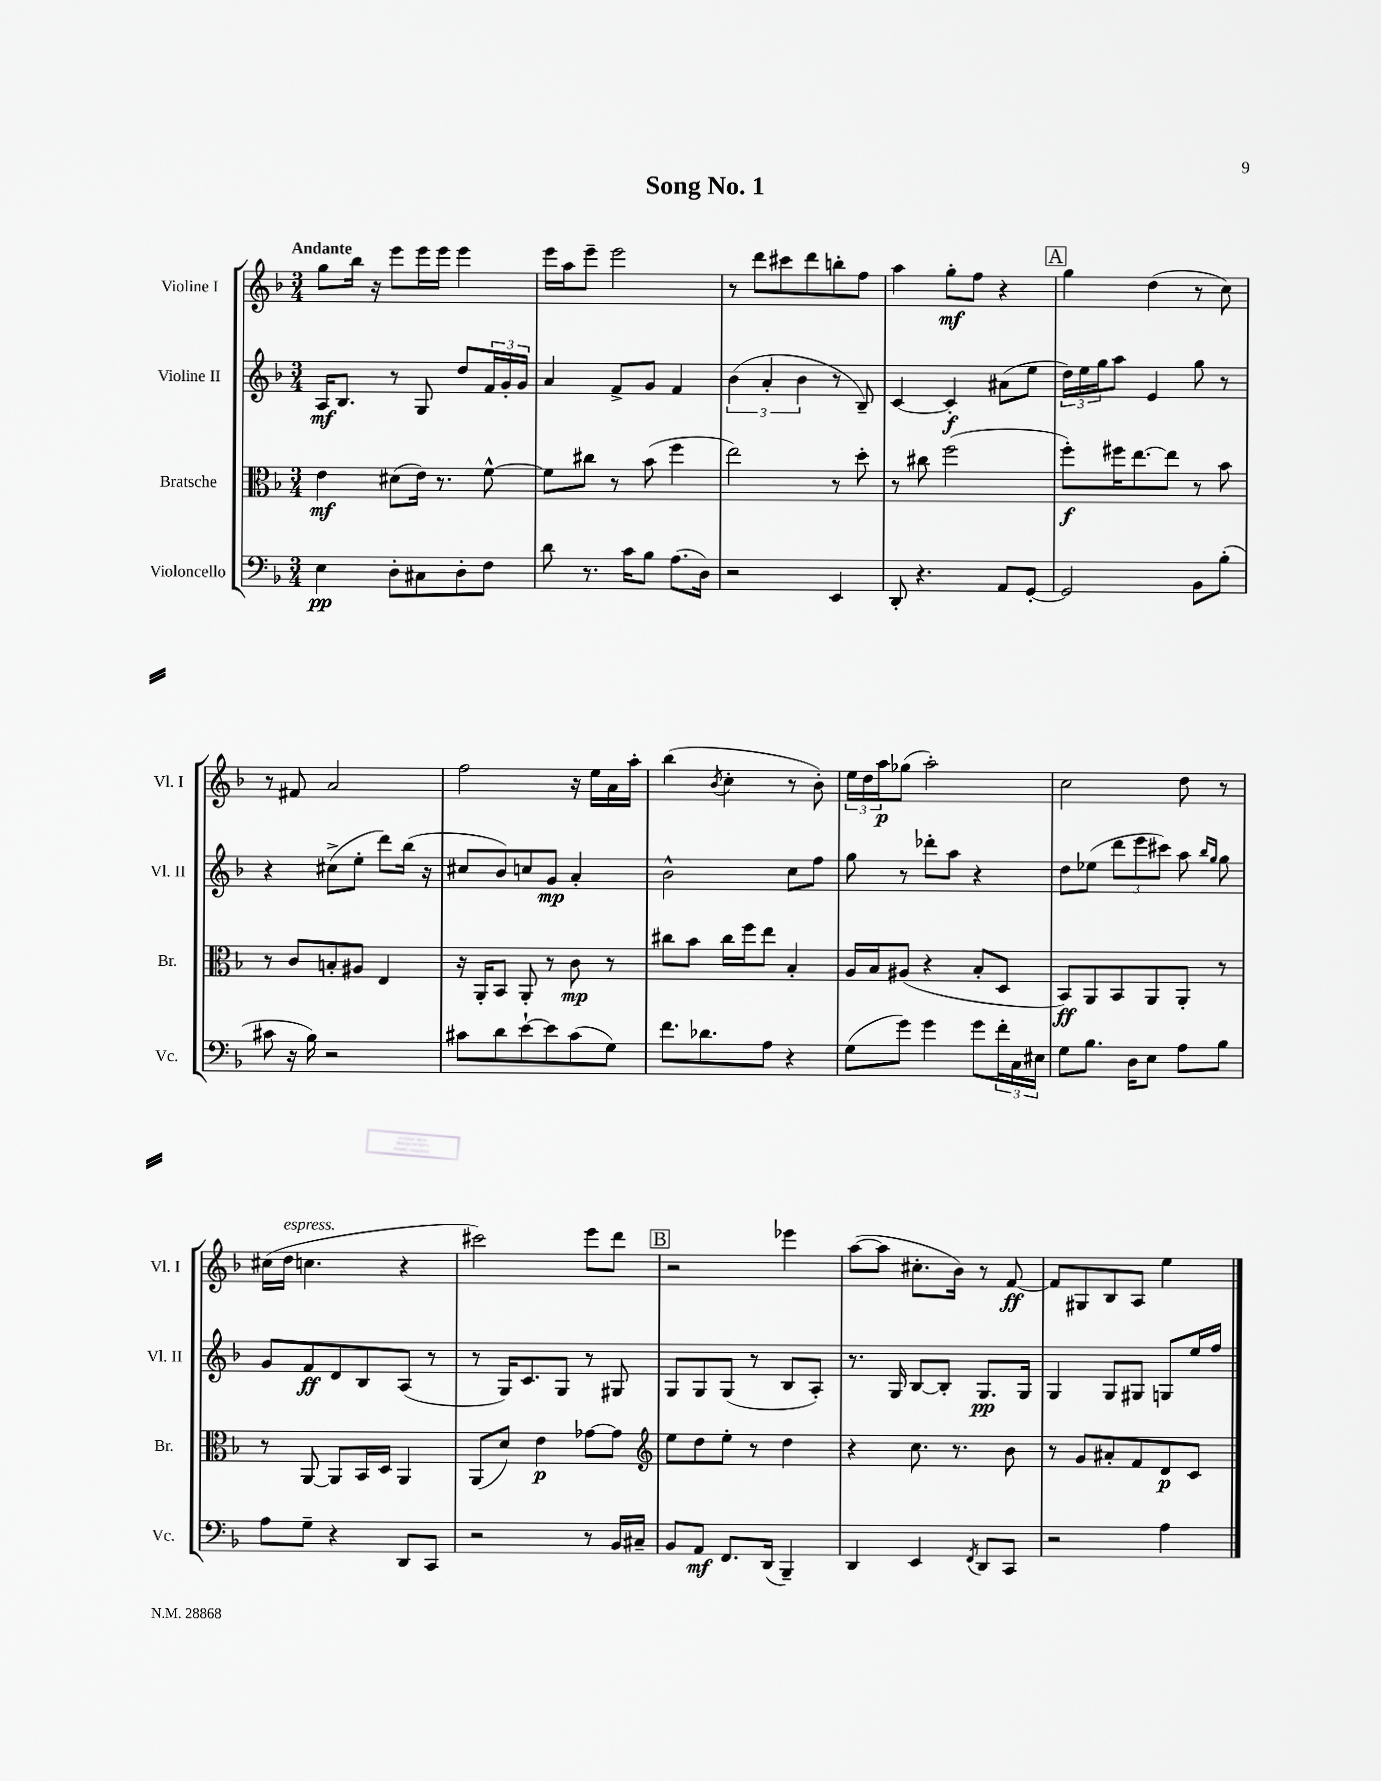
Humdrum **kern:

**kern	**dynam	**kern	**dynam	**kern	**dynam	**kern	**dynam
*part4	*part4	*part3	*part3	*part2	*part2	*part1	*part1
*staff4	*staff4	*staff3	*staff3	*staff2	*staff2	*staff1	*staff1
*I"Violoncello	*	*I"Bratsche	*	*I"Violine II	*	*I"Violine I	*
*I'Vc.	*	*I'Br.	*	*I'Vl. II	*	*I'Vl. I	*
*clefF4	*	*clefC3	*	*clefG2	*	*clefG2	*
*k[b-]	*	*k[b-]	*	*k[b-]	*	*k[b-]	*
*M3/4	*	*M3/4	*	*M3/4	*	*M3/4	*
=1	=1	=1	=1	=1	=1	=1	=1
!	!	!	!	!	!	!LO:TX:a:B:t=Andante	!
4E\	pp	4e\	mf	16A/KL	mf	8gg\L	.
.	.	.	.	8.B-/J	.	.	.
.	.	.	.	.	.	16bb-\Jk	.
.	.	.	.	.	.	16r	.
8D'\L	.	(8d#X\L	.	8r	.	8eee\L	.
8C#X\	.	16e\Jk)	.	8G/	.	16eee\L	.
.	.	8.r	.	.	.	16eee\JJ	.
8D'\	.	.	.	8dd/L	.	4eee\	.
8F\J	.	[8f^^\	.	24f/L	.	.	.
.	.	.	.	24g'/	.	.	.
.	.	.	.	24g/JJ	.	.	.
=2	=2	=2	=2	=2	=2	=2	=2
8d\	.	8f\L]	.	4a/	.	16eee\LL	.
.	.	.	.	.	.	16aa\J	.
8.r	.	8cc#X\J	.	.	.	8eee~\J	.
.	.	8r	.	8f^/L	.	2eee\	.
16c\KL	.	.	.	.	.	.	.
8B-\J	.	(8b-\	.	8g/J	.	.	.
(8.A\L	.	4ff\	.	4f/	.	.	.
16D\Jk)	.	.	.	.	.	.	.
=3	=3	=3	=3	=3	=3	=3	=3
2r	.	2ee\)	.	(6b-\	.	8r	.
.	.	.	.	.	.	8ddd\L	.
.	.	.	.	6a'/	.	.	.
.	.	.	.	.	.	8ccc#X\	.
.	.	.	.	6b-\	.	.	.
.	.	.	.	.	.	8ddd\	.
4EE/	.	8r	.	8r	.	8bbn'\	.
.	.	8dd'\	.	8B-~/)	.	8ff\J	.
=4	=4	=4	=4	=4	=4	=4	=4
8DD'/	.	8r	.	[4c/	.	4aa\	.
4.r	.	8cc#X\	.	.	.	.	.
.	.	(2ff\	.	4c'/]	f	8gg'\L	mf
.	.	.	.	.	.	8ff\J	.
8AA/L	.	.	.	(8a#X\L	.	4r	.
[8GG'/J	.	.	.	8ee\J	.	.	.
!!LO:REH:place=s1:t=A
=5	=5	=5	=5	=5	=5	=5	=5
2GG/]	.	8ff'\L)	f	24dd\LL)	.	4gg\	.
.	.	.	.	24ee\	.	.	.
.	.	.	.	24gg\J	.	.	.
.	.	16ff#X\K	.	8aa\J	.	.	.
.	.	[8.ee\	.	.	.	.	.
.	.	.	.	4e/	.	(4dd\	.
.	.	8ee\J]	.	.	.	.	.
8BB-\L	.	8r	.	8gg\	.	8r	.
(8B-'\J	.	8b-\	.	8r	.	8cc\)	.
!!LO:LB:g=z
=6	=6	=6	=6	=6	=6	=6	=6
8c#X\	.	8r	.	4r	.	8r	.
16r	.	8c/L	.	.	.	8f#X/	.
16B-\)	.	.	.	.	.	.	.
2r	.	8Bn'/	.	(8cc#X^\L	.	2a/	.
.	.	8A#X/J	.	8ee'\J	.	.	.
.	.	4E/	.	8ddd\L)	.	.	.
.	.	.	.	(16bb-\Jk	.	.	.
.	.	.	.	16r	.	.	.
=7	=7	=7	=7	=7	=7	=7	=7
8c#X\L	.	16r	.	8cc#X/L	.	2ff\	.
.	.	16AA'/KL	.	.	.	.	.
8d\	.	8BB-/J	.	8b-/)	.	.	.
[8e`\	.	8AA'/	.	8ccn/	.	.	.
8e\]	.	8r	.	8g/J	mp	.	.
(8c#\	.	8c\	mp	4a'/	.	16r	.
.	.	.	.	.	.	16ee\LL	.
8G\J)	.	8r	.	.	.	16a\	.
.	.	.	.	.	.	16aa'\JJ	.
=8	=8	=8	=8	=8	=8	=8	=8
8.f\L	.	8cc#X\L	.	2b-^^\	.	(4bb-\	.
.	.	8b-\J	.	.	.	.	.
8.d-X\	.	.	.	.	.	.	.
.	.	.	.	.	.	8qb-/	.
.	.	16cc#\LL	.	.	.	4cc'\	.
.	.	16ff\J	.	.	.	.	.
8A\J	.	8ee\J	.	.	.	.	.
4r	.	4B-'/	.	8cc\L	.	8r	.
.	.	.	.	8ff\J	.	8b-'\)	.
=9	=9	=9	=9	=9	=9	=9	=9
(8G\L	.	16A/LL	.	8gg\	.	24ee\LL	.
.	.	.	.	.	.	24dd\	.
.	.	16B-/J	.	.	.	.	.
.	.	.	.	.	.	24aa\J	p
8g\J)	.	(8A#X/J	.	8r	.	(8gg-X\J	.
4g\	.	4r	.	8ddd-X'\L	.	2aa'\)	.
.	.	.	.	8aa\J	.	.	.
8g\L	.	8B-'/L	.	4r	.	.	.
24f'\L	.	8D/J	.	.	.	.	.
24C\	.	.	.	.	.	.	.
24E#X\JJ	.	.	.	.	.	.	.
=10	=10	=10	=10	=10	=10	=10	=10
8G\L	.	8BB-/L)	ff	8dd\L	.	2cc\	.
8.B-\J	.	8AA/	.	(8ee-X\J	.	.	.
.	.	8BB-/	.	12ddd\L	.	.	.
16D\KL	.	.	.	.	.	.	.
.	.	.	.	12eee\	.	.	.
8E\J	.	8AA/	.	.	.	.	.
.	.	.	.	12ccc#X\J)	.	.	.
8A\L	.	8AA'/J	.	8aa\	.	8dd\	.
.	.	.	.	16qqbb-/LL	.	.	.
.	.	.	.	16qqgg/JJ	.	.	.
8B-\J	.	8r	.	8gg\	.	8r	.
!!LO:LB:g=z
=11	=11	=11	=11	=11	=11	=11	=11
8A\L	.	8r	.	8g/L	.	(16cc#X\LL	.
!	!	!	!	!	!	!LO:TX:a:i:t=espress.	!
.	.	.	.	.	.	16dd\JJ	.
8G~\J	.	[8AA/	.	8f/	ff	4.ccn\	.
4r	.	8AA/L]	.	8d/	.	.	.
.	.	16BB-/L	.	8B-/	.	.	.
.	.	16D/JJ	.	.	.	.	.
8DD/L	.	4AA/	.	(8A/J	.	4r	.
8CC/J	.	.	.	8r	.	.	.
=12	=12	=12	=12	=12	=12	=12	=12
2r	.	(8AA/L	.	8r	.	2ccc#X\)	.
.	.	8d/J)	.	16G/KL)	.	.	.
.	.	.	.	8.c/	.	.	.
.	.	4e\	p	.	.	.	.
.	.	.	.	8G/J	.	.	.
8r	.	[8g-X\L	.	8r	.	8eee\L	.
16BB-/LL	.	8g-\J]	.	8G#X/	.	8ddd\J	.
16C#X~/JJ	.	.	.	.	.	.	.
!!LO:REH:place=s1:t=B
=13	=13	=13	=13	=13	=13	=13	=13
*	*	*clefG2	*	*	*	*	*
8BB-/L	.	8ee\L	.	8G/L	.	2r	.
8AA/J	mf	8dd\	.	8G/	.	.	.
8.FF/L	.	8ee'\J	.	(8G/J	.	.	.
.	.	8r	.	8r	.	.	.
(16DD/Jk	.	.	.	.	.	.	.
4BBB-~/)	.	4dd\	.	8B-/L	.	4eee-X\	.
.	.	.	.	8A'/J)	.	.	.
=14	=14	=14	=14	=14	=14	=14	=14
4DD/	.	4r	.	8.r	.	([8aa\L	.
.	.	.	.	.	.	8aa\J]	.
.	.	.	.	16G/	.	.	.
4EE/	.	8.cc\	.	[8B-/L	.	8.cc#X'\L	.
.	.	.	.	8B-'/J]	.	.	.
.	.	8.r	.	.	.	16b-\Jk)	.
8qFF/	.	.	.	.	.	.	.
8DD/L	.	.	.	8.G/L	pp	8r	.
8CC/J	.	8b-\	.	.	.	[8f/	ff
.	.	.	.	16G/Jk	.	.	.
=15	=15	=15	=15	=15	=15	=15	=15
2r	.	8r	.	4G/	.	8f/L]	.
.	.	8g/L	.	.	.	8G#X/	.
.	.	8a#X'/	.	8G/L	.	8B-/	.
.	.	8f/	.	8G#X/J	.	8A/J	.
4A\	.	8d/	p	8Gn/L	.	4ee\	.
.	.	8c/J	.	16ee/L	.	.	.
.	.	.	.	16ff/JJ	.	.	.
==	==	==	==	==	==	==	==
*-	*-	*-	*-	*-	*-	*-	*-
